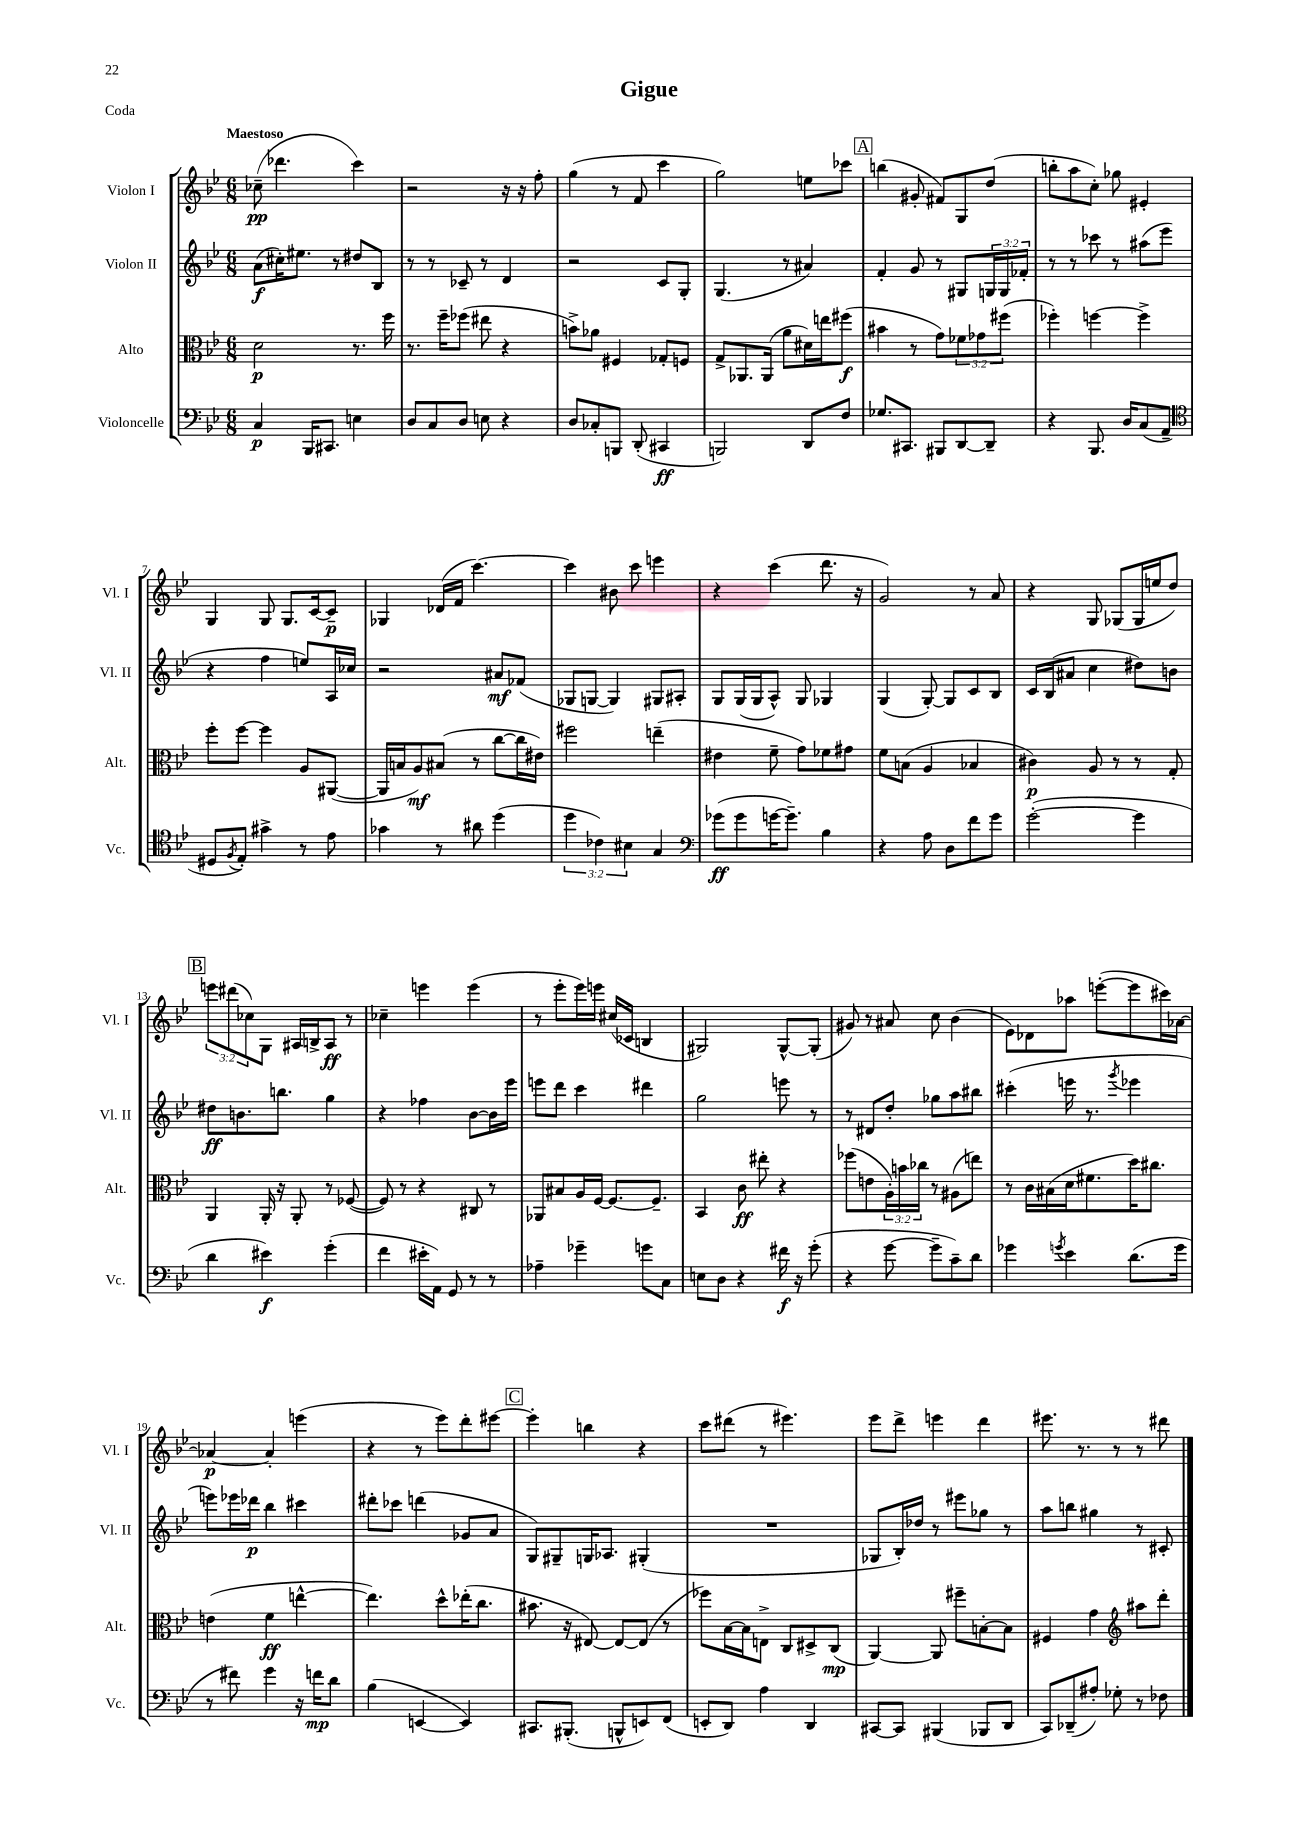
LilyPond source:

\header { title = "Gigue" piece = "Coda" }
<<
\new StaffGroup <<
\new Staff = "s0" \with { instrumentName = "Violon I" shortInstrumentName = "Vl. I" } {
    \clef treble \key bes \major \numericTimeSignature \time 6/8 \override Staff.TupletNumber.text = #tuplet-number::calc-fraction-text \tempo "Maestoso"
    ces''8--\pp( des'''4. c'''4) |
    r2 r16 r16 f''8-. |
    g''4( r8 f'8 c'''4 |
    g''2) e''8 ces'''8 |
    \mark \markup { \box "A" } b''4( gis'8-. fis'8) g8 d''8( |
    b''8-. a''8 c''8-.) ges''8 eis'4-. |
    g4 g8 g8. c'16~ c'8--\p |
    ges4 des'16( f'16 c'''4.~) |
    c'''4 bis'8 c'''8 e'''4 |
    r4 c'''4( d'''8. r16 |
    g'2) r8 a'8 |
    r4 g8 ges8( ges16 e''16 d''8) |
    \mark \markup { \box "B" } \tuplet 3/2 { e'''8 dis'''8( ces''8) } g8 ais16 b16-> ais8\ff r8 |
    ces''4-- e'''4 e'''4( |
    r8 ees'''8-. ees'''16) e'''16 cis''16( ces'16 b4 |
    gis2) gis8~-^ gis8-.( |
    gis'8) r8 ais'8 c''8 bes'4( |
    ees'8) des'8 aes''8 e'''8~-.( e'''8 cis'''16) aes'16~ |
    aes'4~\p aes'4-. e'''4( |
    r4 r8 ees'''8) d'''8-. eis'''8~ |
    \mark \markup { \box "C" } eis'''4-. b''4 r4 |
    c'''8 dis'''8( r8 eis'''4.) |
    ees'''8 d'''8-> e'''4 d'''4 |
    eis'''8. r8. r8 r8 dis'''8 \bar "|." |
}
\new Staff = "s1" \with { instrumentName = "Violon II" shortInstrumentName = "Vl. II" } {
    \clef treble \key bes \major \numericTimeSignature \time 6/8 \override Staff.TupletNumber.text = #tuplet-number::calc-fraction-text
    a'8\f( cis''16-.) eis''8. r8 dis''8 bes8 |
    r8 r8 ces'8-- r8 d'4 |
    r2 c'8 g8-. |
    g4.( r8 ais'4) |
    \mark \markup { \box "A" } f'4-. g'8 r8 gis8 \tuplet 3/2 { g16 g16 fes'16-. } |
    r8 r8 ces'''8 r8 ais''8( ees'''8 |
    r4 f''4 e''8) a16 ces''16 |
    r2 ais'8\mf fes'8( |
    ges8 g8~ g4) gis8 ais8-. |
    g8 g16( g16 a8-^) g8 ges4 |
    g4( g8~-.) g8 c'8 bes8 |
    c'16 bes16( ais'8 c''4 dis''8) b'8 |
    \mark \markup { \box "B" } dis''8\ff b'8. b''8. g''4 |
    r4 fes''4 bes'8~ bes'16 ees'''16 |
    e'''8 d'''8 c'''4 dis'''4 |
    g''2 e'''8 r8 |
    r8 dis'8 d''8-. ges''8 a''8 bis''8 |
    cis'''4-.( e'''16 r8. \acciaccatura { g'''8 } ees'''4 |
    e'''8) ees'''16 des'''16\p bes''4 cis'''4 |
    dis'''8-. ces'''8 d'''4( ges'8 a'8 |
    \mark \markup { \box "C" } g8) gis8-- g16 aes8. gis4-.( |
    R2. |
    ges8 bes16-.) des''16 r8 eis'''8 ges''8 r8 |
    a''8 b''8 gis''4 r8 cis'8-. \bar "|." |
}
\new Staff = "s2" \with { instrumentName = "Alto" shortInstrumentName = "Alt." } {
    \clef alto \key bes \major \numericTimeSignature \time 6/8 \override Staff.TupletNumber.text = #tuplet-number::calc-fraction-text
    d'2\p r8. f''16 |
    r8. f''16-- fes''8( eis''8 r4 |
    b'8->) aes'8 fis4 ges8-. f8 |
    g8-> aes,8. aes,16( a'8 dis'16) e''16 fis''8\f( |
    \mark \markup { \box "A" } bis'4 r8 g'8) \tuplet 3/2 { fes'8 ges'8 fis''8( } |
    fes''4-.) f''4~ f''4-> |
    f''8-. f''8~ f''4 a8 ais,8~( |
    ais,16 b16 a8\mf) bis8( r8 c''8~ c''16 eis'16) |
    fis''2 e''4--( |
    eis'4 f'8-- g'8) fes'8 gis'8 |
    f'8 b8( a4 bes4 |
    cis'4\p) a8 r8 r8 g8-. |
    \mark \markup { \box "B" } a,4 a,16-. r16 a,8-. r8 fes8~( |
    fes8) r8 r4 cis8 r8 |
    aes,8 bis8 a16 f16~ f8.~ f8.-- |
    bes,4 c'8\ff eis''8-. r4 |
    fes''8( e'8 \tuplet 3/2 { a16-.) b'16 ces''16 } r8 ais8( e''8) |
    r8 c'16 bis16( d'16 fis'8. d''16) cis''8. |
    e'4( f'4\ff e''4~-^ |
    e''4.) d''8-^ ees''16-.( c''8. |
    \mark \markup { \box "C" } bis'8. r16 eis8~) eis8~ eis8( r8 |
    fes''8) bes16~ bes16 e8-> c8 dis8-> c8\mp( |
    a,4~) a,8 fis''8-- b8~-. b8 |
    fis4 g'4 \clef treble ais''8 d'''8-. \bar "|." |
}
\new Staff = "s3" \with { instrumentName = "Violoncelle" shortInstrumentName = "Vc." } {
    \clef bass \key bes \major \numericTimeSignature \time 6/8 \override Staff.TupletNumber.text = #tuplet-number::calc-fraction-text
    c4\p bes,,16 cis,8. e4 |
    d8 c8 d8 e8 r4 |
    d8 ces8-. b,,8 d,8-.( cis,4\ff |
    b,,2) d,8 f8 |
    \mark \markup { \box "A" } ges8. cis,8. bis,,8 d,8~ d,8-- |
    r4 bes,,8. d16 c8( a,8-- |
    \clef tenor dis8 \acciaccatura { f8 } ees8-.) gis'4-> r8 ees'8 |
    ges'4 r8 ais'8 d''4( |
    \tuplet 3/2 { d''4 ces'4) bis4 } g4 |
    \clef bass ges'8\ff( ges'8 g'16~ g'8.--) bes4 |
    r4 a8 d8 f'8 g'8 |
    g'2~-.( g'4 |
    \mark \markup { \box "B" } d'4 eis'4\f) g'4-.( |
    f'4 eis'16-. a,16) g,8 r8 r8 |
    aes4-- ges'4-- g'8 c8 |
    e8 d8 r4 fis'16\f r16 g'8-.( |
    r4 g'8~ g'8-- c'8--) d'8 |
    ges'4 \acciaccatura { g'8 } ees'4 d'8.( g'16 |
    r8 fis'8) g'4 r16 f'16\mp d'8 |
    bes4( e,4~ e,4) |
    \mark \markup { \box "C" } cis,8. bis,,8.-.( b,,8-^ e,8) f,8( |
    e,8-. d,8) a4 d,4 |
    cis,8~ cis,8 bis,,4( bes,,8 d,8 |
    c,8) des,8--( ais8-.) ges8-. r8 fes8 \bar "|." |
}
>>
>>
